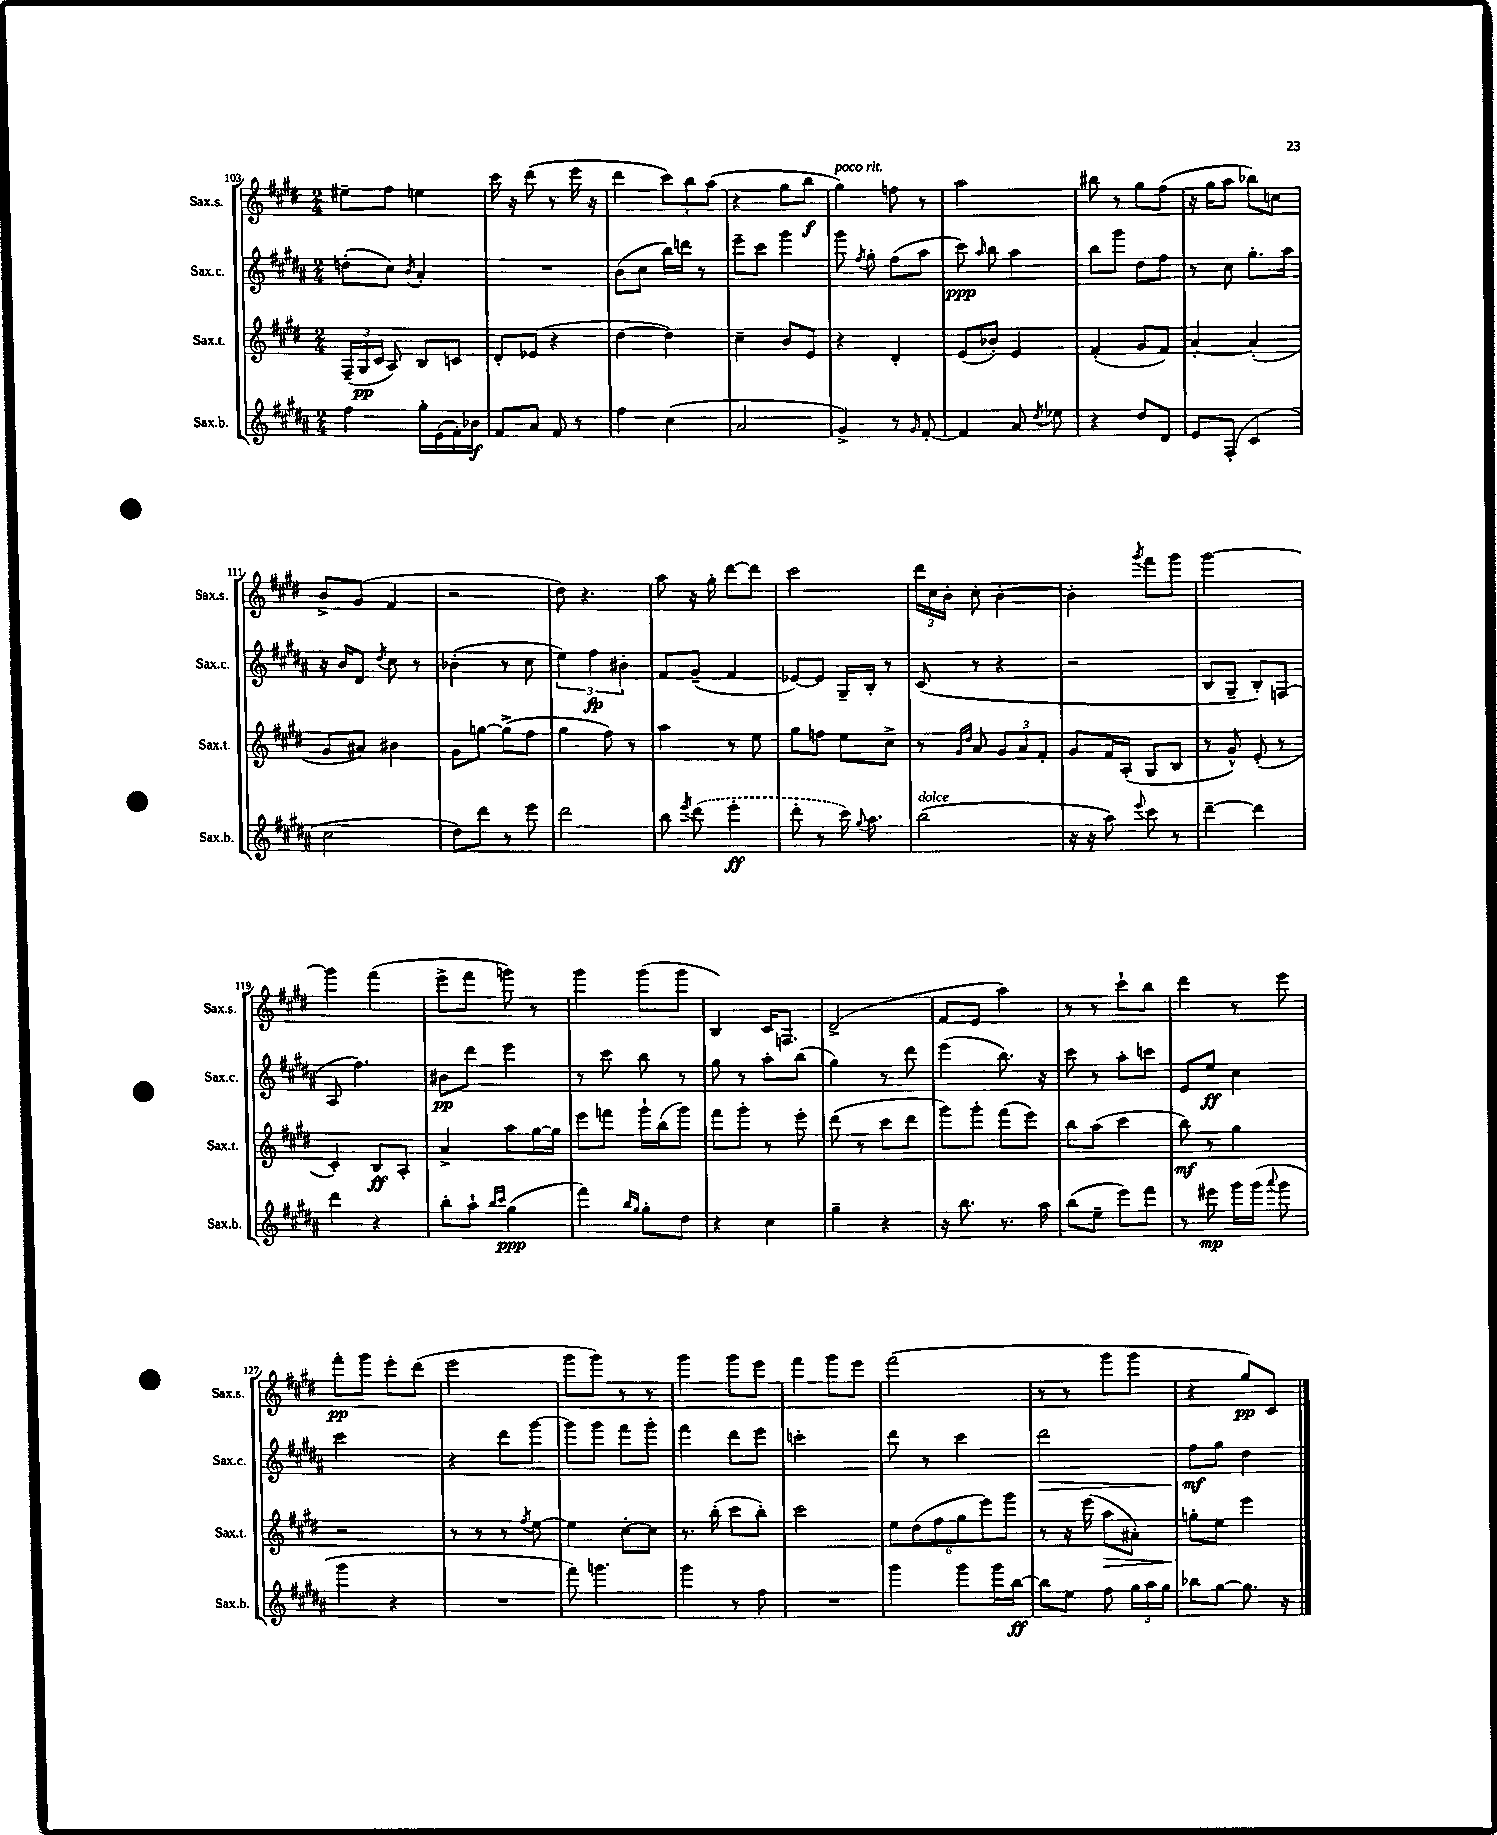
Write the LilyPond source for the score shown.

<<
\new StaffGroup <<
\new Staff = "s0" \with { instrumentName = "Sax.s." shortInstrumentName = "Sax.s." } {
    \clef treble \key e \major \numericTimeSignature \time 2/4
    \autoBeamOff eis''8[-- fis''8] e''4 |
    cis'''16 r16 dis'''8( r8 e'''16 r16 |
    dis'''4 \tuplet 3/2 { cis'''8[) b''8 a''8]( } |
    r4 gis''8[ b''8]\f |
    gis''4^\markup { \italic "poco rit." }) f''8 r8 |
    a''2 |
    bis''8 r8 gis''8[ fis''8]( |
    r16 gis''16[ a''8] bes''8[) c''8] |
    b'8[-> gis'8]( fis'4 |
    r2 |
    dis''8) r4. |
    a''8 r16 gis''16-. dis'''8[~ dis'''8] |
    cis'''2 |
    \tuplet 3/2 { dis'''16[ cis''16 b'16]-. } cis''8-. b'4~-. |
    b'4-. \acciaccatura { gis'''8 } fis'''8[ gis'''8] |
    gis'''2~ |
    gis'''4 fis'''4( |
    e'''8[-> fis'''8] g'''8) r8 |
    gis'''4 gis'''8[( gis'''8] |
    b4) cis'16[ f8.] |
    dis'2->( |
    fis'8[ e'8] a''4) |
    r8 r8 cis'''8[-! b''8] |
    dis'''4 r8 e'''8 |
    fis'''8[-.\pp gis'''8] e'''8[-. dis'''8]( |
    e'''2 |
    gis'''8[ gis'''8]) r8 r8 |
    gis'''4 gis'''8[ e'''8] |
    fis'''4 gis'''8[ e'''8] |
    fis'''2( |
    r8 r8 gis'''8[ gis'''8] |
    r4 gis''8[\pp) cis'8] \bar "|." |
}
\new Staff = "s1" \with { instrumentName = "Sax.c." shortInstrumentName = "Sax.c." } {
    \clef treble \key b \major \numericTimeSignature \time 2/4
    \autoBeamOff d''8[-.( cis''8]) \acciaccatura { b'8 } ais'4-. |
    R2 |
    b'8[( cis''8] b''16[) d'''16] r8 |
    e'''8[-- cis'''8] gis'''4 |
    gis'''8 \acciaccatura { fis''8 } gis''8-. fis''8[( ais''8] |
    cis'''8\ppp) \grace { ais''16 } b''8 ais''4 |
    b''8[ gis'''8] dis''8[ fis''8] |
    r8 cis''8 gis''8.[-. ais''16] |
    r16 b'16[ dis'8] \acciaccatura { dis''8 } cis''8 r8 |
    bes'4-.( r8 cis''8 |
    \tuplet 3/2 { e''4) fis''4\fp bis'4-. } |
    fis'8[ gis'8]--( fis'4 |
    ees'8[~) ees'8] gis16[-- b16]-. r8 |
    cis'8( r8 r4 |
    r2 |
    b8[ gis8]-- b8[-.) f8]( |
    ais8 fis''4.) |
    bis'8[\pp dis'''8] e'''4 |
    r8 cis'''8 b''8 r8 |
    gis''8 r8 ais''8[-. b''8]( |
    gis''4) r8 dis'''8 |
    e'''4( b''8.) r16 |
    cis'''8 r8 ais''8[-. c'''8] |
    e'8[ e''8]\ff cis''4 |
    cis'''2 |
    r4 dis'''8[ gis'''8]~ |
    gis'''8[ gis'''8] fis'''8[ gis'''8]-. |
    fis'''4 dis'''8[ e'''8] |
    c'''2-. |
    dis'''8 r8 cis'''4 |
    dis'''2\> |
    fis''8[\mf\! gis''8] dis''4 \bar "|." |
}
\new Staff = "s2" \with { instrumentName = "Sax.t." shortInstrumentName = "Sax.t." } {
    \clef treble \key e \major \numericTimeSignature \time 2/4
    \autoBeamOff \tuplet 3/2 { fis16[--( gis16\pp cis'16] } a8) b8[ c'8] |
    dis'8[-. ees'8]( r4 |
    dis''4~ dis''4) |
    cis''4-- b'8[ e'8] |
    r4 dis'4-. |
    e'8[( bes'8]-.) e'4 |
    fis'4-.( gis'8[ fis'8]) |
    a'4~-. a'4-.( |
    gis'8[ ais'8]) bis'4 |
    gis'8[ g''8]~ g''8[->( fis''8] |
    gis''4 fis''8) r8 |
    a''4 r8 e''8 |
    gis''8[ f''8] e''8[ cis''8]-> |
    r8 \grace { gis'16[ dis''16] } a'8 \tuplet 3/2 { gis'8[ a'8 fis'8]-. } |
    gis'8[ fis'16 a16]-.( gis8[ b8] |
    r8 gis'8-^) e'8-.( r8 |
    cis'4-.) b8[\ff a8]-. |
    a'4-> a''8[ gis''16~ gis''16] |
    e'''8[ f'''8] gis'''16[-! b''16( gis'''8]) |
    fis'''8[ gis'''8]-. r8 e'''8-. |
    dis'''8( r8 cis'''8[ dis'''8] |
    gis'''8[) gis'''8]-. fis'''8[( e'''8]) |
    b''8[ a''8]( cis'''4 |
    b''8\mf) r8 gis''4 |
    r2 |
    r8 r8 r8 \acciaccatura { fis''8 } e''8~ |
    e''4 cis''8[~-. cis''8] |
    r8. b''16-.( cis'''8[ b''8]-.) |
    cis'''2 |
    \tuplet 6/4 { e''8[ dis''8( fis''8 gis''8 e'''8) gis'''8] } |
    r8 r16 e'''16( a''8[\> ais'8]-.) |
    g''8[-.\! e''8] e'''4 \bar "|." |
}
\new Staff = "s3" \with { instrumentName = "Sax.b." shortInstrumentName = "Sax.b." } {
    \clef treble \key b \major \numericTimeSignature \time 2/4
    \autoBeamOff fis''4 gis''16[-. e'16( fis'16-.) bes'16]\f |
    fis'8[ ais'8] fis'8 r8 |
    fis''4 cis''4( |
    ais'2 |
    gis'4->) r8 \grace { gis'16 } fis'8~-. |
    fis'4 ais'8 \acciaccatura { dis''8 } ees''8 |
    r4 dis''8[ dis'8] |
    e'8[ fis8]-.( cis'4 |
    cis''2 |
    dis''8[) dis'''8] r8 e'''8 |
    dis'''2 |
    b''8 \acciaccatura { e'''8 } \once \slurDashed dis'''8( e'''4-.\ff |
    dis'''8-. r8 cis'''16) \appoggiatura { gis''8 } ais''8. |
    b''2^\markup { \italic "dolce" }( |
    r16 r16 ais''8) \appoggiatura { e'''8 } cis'''8 r8 |
    dis'''4~-- dis'''4 |
    dis'''4 r4 |
    b''8[-. ais''8]-! \grace { b''16[ cis'''16] } gis''4\ppp( |
    fis'''4) \grace { b''16[ gis''16] } gis''8[-. dis''8] |
    r4 cis''4 |
    gis''4-- r4 |
    r16 b''8. r8. ais''16 |
    b''8[( e''8]-- e'''8[) fis'''8] |
    r8 eis'''8\mp gis'''16[ gis'''16]( \appoggiatura { ais'''8 } gis'''8 |
    gis'''4 r4 |
    R2 |
    fis'''8) g'''4. |
    gis'''4 r8 fis''8 |
    R2 |
    gis'''4 gis'''8[ gis'''16 b''16]~\ff |
    b''8[ e''8] fis''8 \tuplet 3/2 { gis''16[ ais''16 gis''16] } |
    bes''8[ gis''8]~ gis''8. r16 \bar "|." |
}
>>
>>
\layout { \context { \Score currentBarNumber = #103 } }
